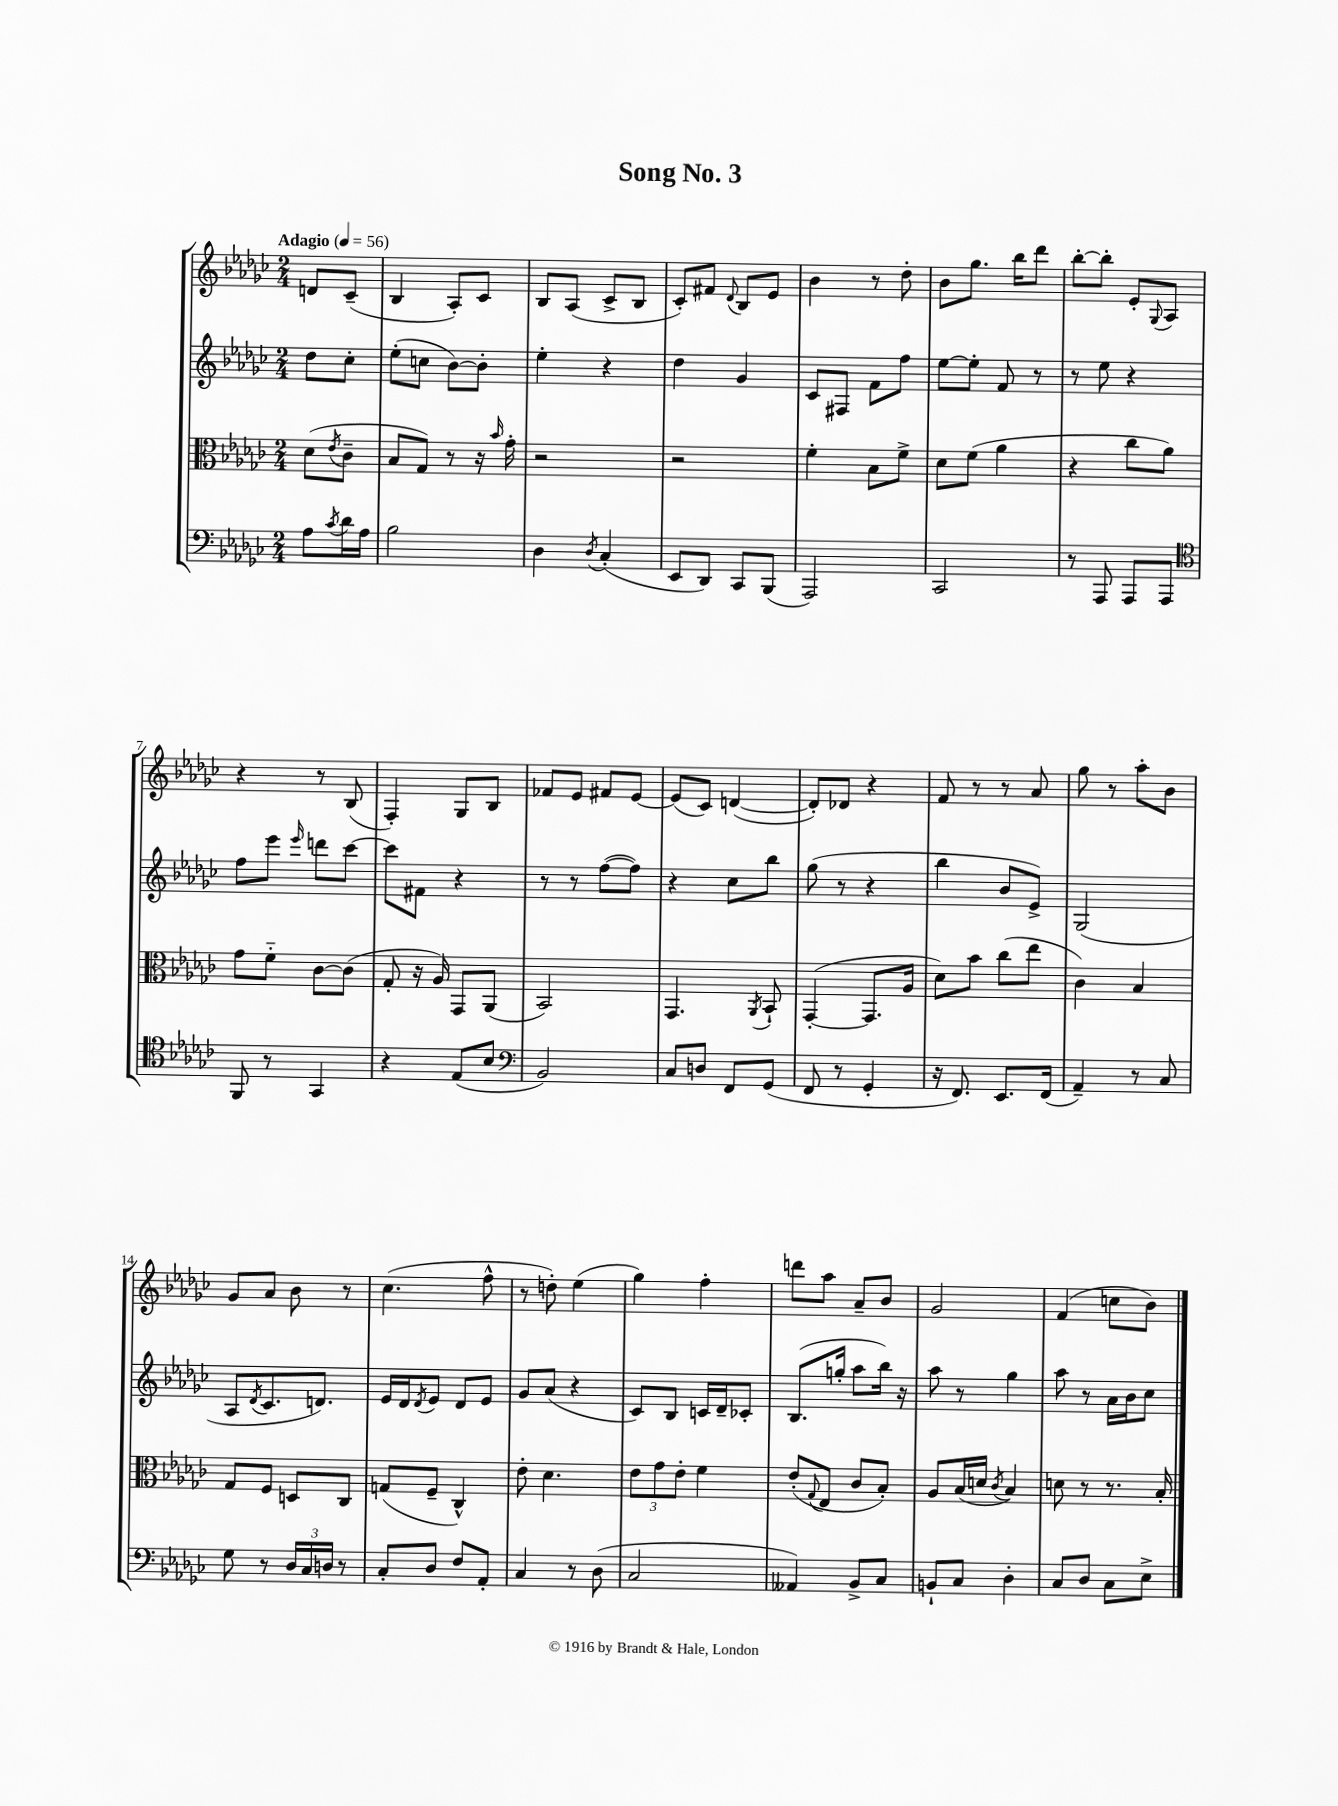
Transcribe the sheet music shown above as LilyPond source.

\header { title = "Song No. 3" }
<<
\new StaffGroup <<
\new Staff = "s0" {
    \clef treble \key ges \major \numericTimeSignature \time 2/4 \partial 4 \tempo "Adagio" 4 = 56
    d'8 ces'8--( |
    bes4 aes8-.) ces'8 |
    bes8 aes8( ces'8-> bes8 |
    ces'8-.) fis'8 \appoggiatura { des'8 } bes8 ees'8 |
    bes'4 r8 des''8-. |
    bes'8 ges''8. bes''16 des'''8 |
    bes''8~-. bes''8-. ees'8-. \appoggiatura { ges8 } aes8 |
    r4 r8 bes8( |
    f4-.) ges8 bes8 |
    fes'8 ees'8 fis'8 ees'8~ |
    ees'8( ces'8) d'4~( |
    d'8-.) des'8 r4 |
    f'8 r8 r8 aes'8 |
    ges''8 r8 aes''8-. bes'8 |
    ges'8 aes'8 bes'8 r8 |
    ces''4.( f''8-^ |
    r8 d''8-.) ees''4( |
    ges''4) f''4-. |
    d'''8 aes''8 aes'8-- bes'8 |
    ges'2 |
    f'4( c''8 bes'8) \bar "|." |
}
\new Staff = "s1" {
    \clef treble \key ges \major \numericTimeSignature \time 2/4 \partial 4
    des''8 ces''8-. |
    ees''8-.( c''8 bes'8~) bes'8-. |
    ees''4-. r4 |
    des''4 ges'4 |
    ces'8 fis8 f'8 f''8 |
    ees''8~ ees''8-. f'8 r8 |
    r8 ees''8 r4 |
    f''8 ees'''8 \grace { ees'''16 } d'''8 ces'''8~ |
    ces'''8 fis'8 r4 |
    r8 r8 f''8~( f''8) |
    r4 ces''8 bes''8 |
    ges''8( r8 r4 |
    bes''4 bes'8 ees'8->) |
    ges2( |
    aes8 \acciaccatura { des'8 } ces'8. d'8.) |
    ees'16 des'16 \acciaccatura { des'8 } ees'8 des'8 ees'8 |
    ges'8 aes'8( r4 |
    ces'8) bes8 c'16 des'16-- ces'8-. |
    bes8.( g''16-. aes''8 bes''16) r16 |
    aes''8 r8 ges''4 |
    aes''8 r8 aes'16 bes'16 ces''8 \bar "|." |
}
\new Staff = "s2" {
    \clef alto \key ges \major \numericTimeSignature \time 2/4 \partial 4
    des'8( \acciaccatura { ees'8 } ces'8-- |
    bes8 ges8) r8 r16 \grace { bes'16 } ges'16-. |
    r2 |
    r2 |
    f'4-. bes8 f'8-> |
    des'8 f'8( aes'4 |
    r4 ces''8 aes'8) |
    ges'8 f'8-_ ces'8~ ces'8( |
    ges8-. r16 aes16) ges,8 aes,8( |
    bes,2) |
    ges,4. \acciaccatura { aes,8 } bes,8-! |
    ges,4~-.( ges,8. aes16 |
    des'8) bes'8 ces''8( ees''8 |
    ces'4) bes4 |
    ges8 f8 d8 ces8 |
    g8( f8-- ces4-^) |
    ees'8-. des'4. |
    \tuplet 3/2 { ees'8 ges'8 ees'8-. } f'4 |
    ees'8-.( \appoggiatura { ges8 } ees8 ces'8 bes8-.) |
    aes8 bes16( d'16 \acciaccatura { ces'8 } bes4) |
    d'8 r8 r8. bes16-. \bar "|." |
}
\new Staff = "s3" {
    \clef bass \key ges \major \numericTimeSignature \time 2/4 \partial 4
    aes8 \acciaccatura { ces'8 } des'16 aes16 |
    bes2 |
    des4 \acciaccatura { des8 } ces4-.( |
    ees,8 des,8) ces,8 bes,,8( |
    aes,,2) |
    ces,2 |
    r8 aes,,8 aes,,8 aes,,8 |
    \clef tenor f,8 r8 ges,4 |
    r4 ees8( bes8 |
    \clef bass bes,2) |
    ces8 d8 f,8 ges,8( |
    f,8 r8 ges,4-. |
    r16 f,8.) ees,8. f,16( |
    aes,4--) r8 ces8 |
    ges8 r8 \tuplet 3/2 { des16 ces16 d16 } r8 |
    ces8-. des8 f8 aes,8-. |
    ces4 r8 des8( |
    ces2 |
    aeses,4) bes,8-> ces8 |
    b,8-! ces8 des4-. |
    ces8 des8 ces8 ees8-> \bar "|." |
}
>>
>>
